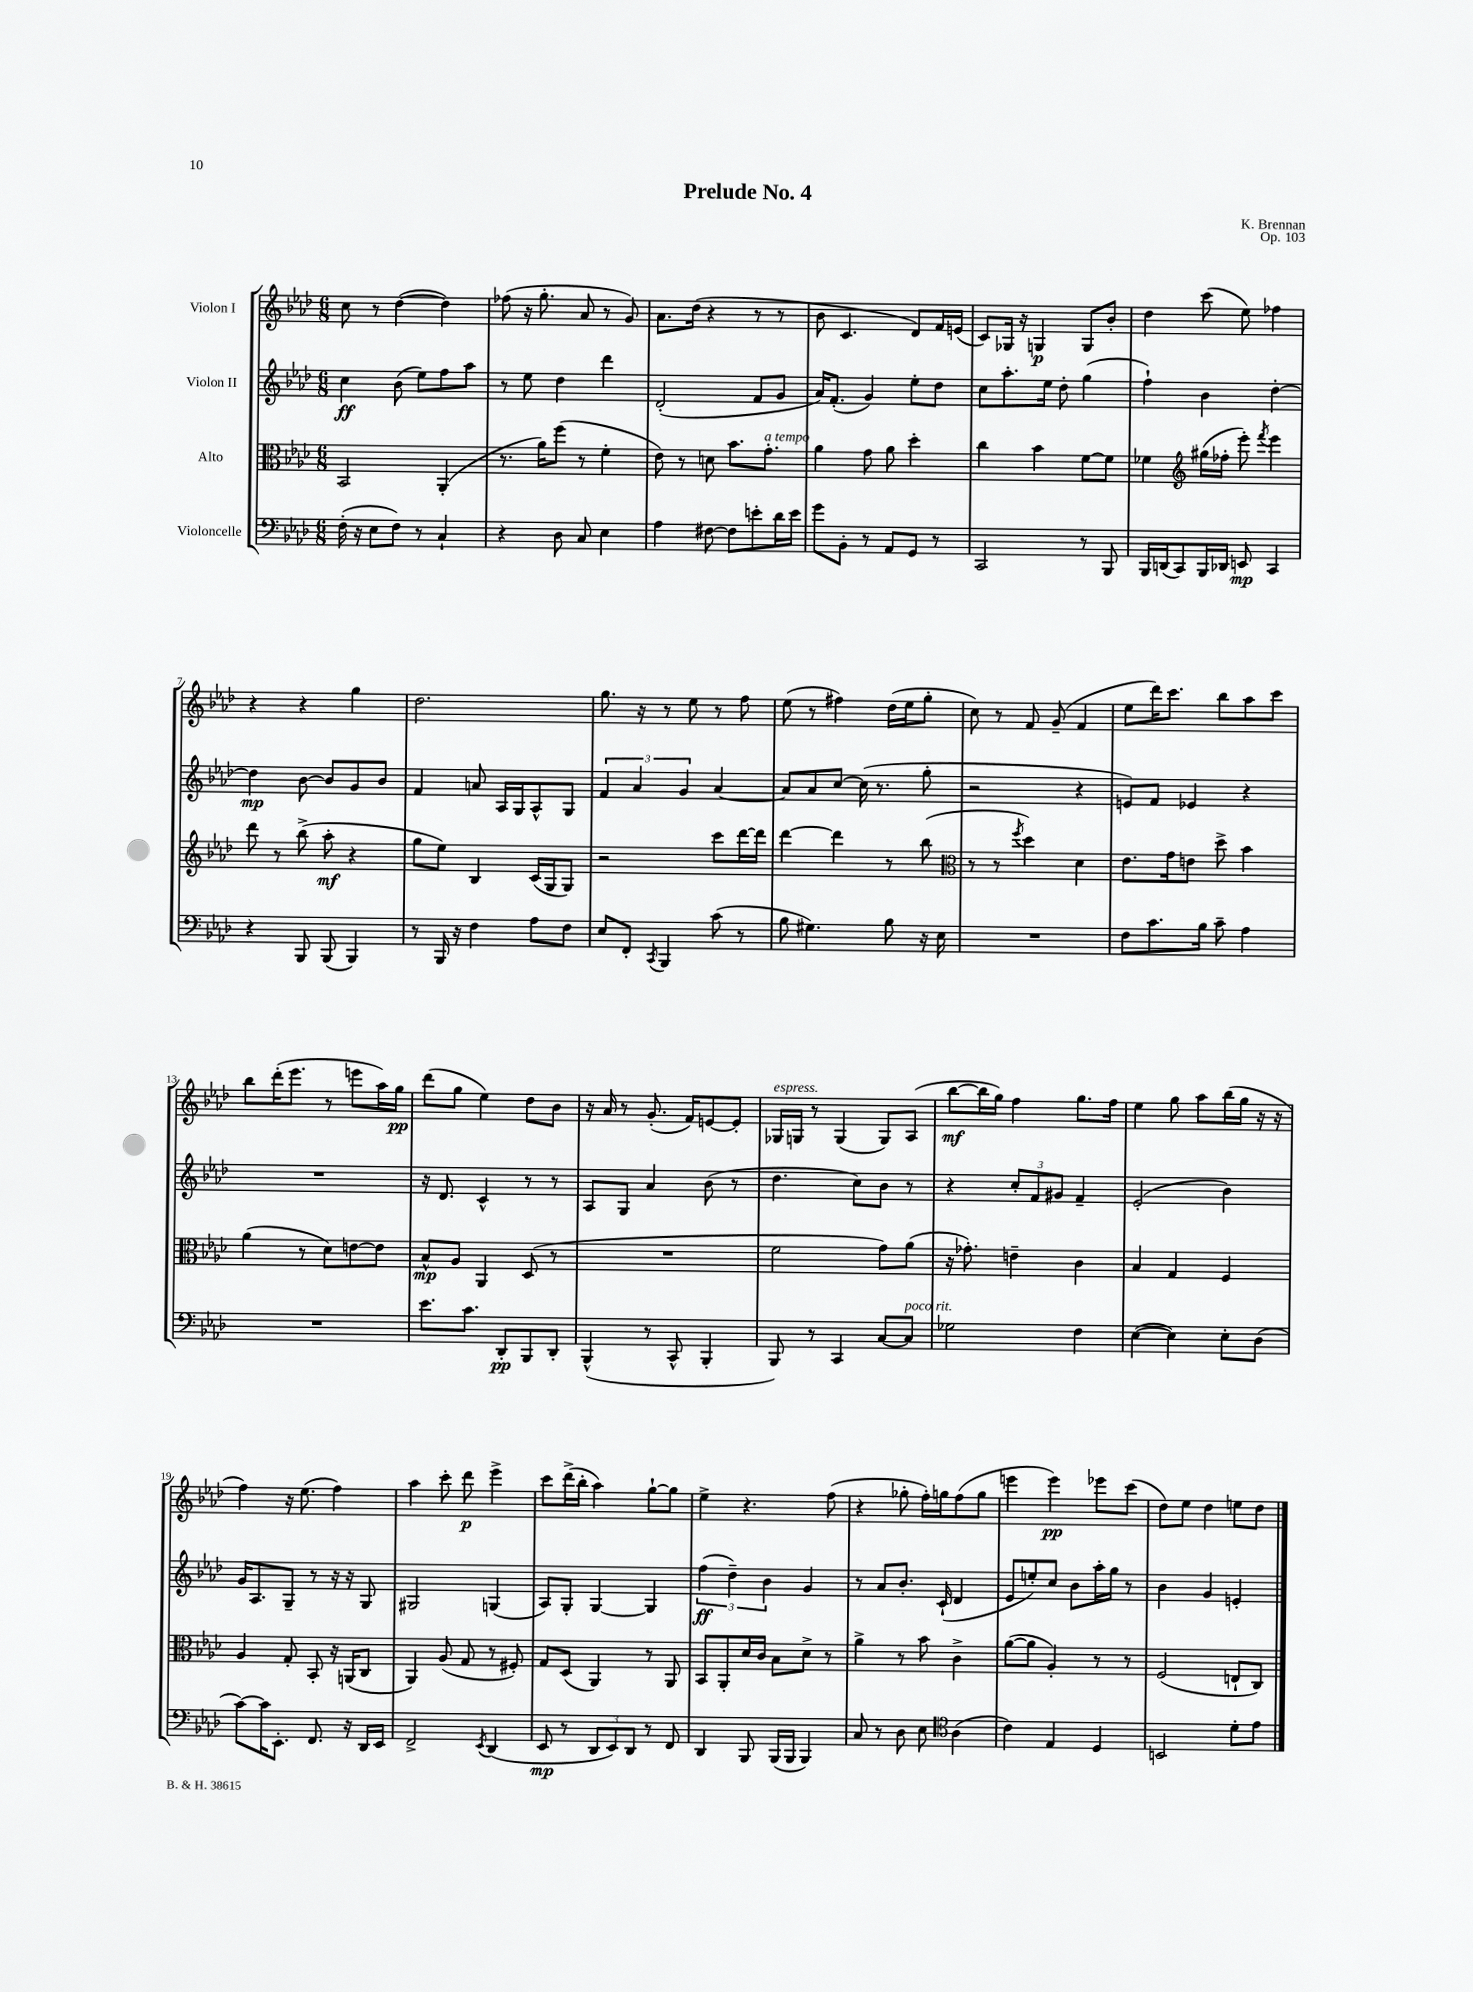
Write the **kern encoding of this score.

**kern	**kern	**kern	**kern
*staff4	*staff3	*staff2	*staff1
*clefF4	*clefC3	*clefG2	*clefG2
*k[b-e-a-d-]	*k[b-e-a-d-]	*k[b-e-a-d-]	*k[b-e-a-d-]
*M6/8	*M6/8	*M6/8	*M6/8
(16F'	2BB-	4cc	8cc
16r	.	.	.
8E-	.	.	8r
8F)	.	(8b-	([4dd-
8r	.	8ee-)	.
4C`	(4AA-'	8ff	4dd-])
.	.	8aa-	.
=	=	=	=
4r	8.r	8r	(8ff-
.	.	8ee-	16r
.	16a-)	.	8.gg'
8D-	(8ff	4dd-	.
8C	8r	.	8a-
4E-	4f'	4ddd-	8r
.	.	.	8g)
=	=	=	=
4A-	8e-)	(2d-'	8.a-
.	8r	.	.
.	.	.	(16dd-
[8F#	8d	.	4r
8F#]	8.b-	.	.
8e'	.	8f	8r
.	8.g'	.	.
16d-	.	8g	8r
16e	.	.	.
=	=	=	=
8g	4a-	16a-)	8b-
.	.	(8.f'	.
8BB-'	.	.	4.c
8r	8g	4g)	.
8AA-	8a-	.	.
8GG	4dd-'	8ee-'	8d-)
8r	.	8dd-	16f
.	.	.	(16e
=	=	=	=
2CC	4cc	8cc	8c)
.	.	8.aa-'	16G-
.	.	.	16r
.	4b-	.	4G
.	.	16ee-	.
.	.	8dd-'	.
8r	[8f	(4gg	8G
8BBB-	8f]	.	8b-'
=	=	=	=
16BBB-	4f-	4ff`)	4dd-
(16DD	.	.	.
8CC)	.	.	.
*	*clefG2	*	*
16BBB-	(16gg#	4b-	(8ccc
16DD-	16ff-'	.	.
8EE	8eee-')	.	8ee-)
.	8qfff	.	.
4CC	4eee-	[4dd-'	4ff-
=	=	=	=
4r	8ddd-	4dd-]	4r
.	8r	.	.
8BBB-	(8bb-^	[8b-	4r
(8BBB-	8aa-'	8b-]	.
4BBB-)	4r	8g	4gg
.	.	8b-	.
=	=	=	=
8r	8gg	4f	2.dd-
16BBB-	8ee-)	.	.
16r	.	.	.
4F	4B-	8a	.
.	.	16A-	.
.	.	16G	.
8A-	(16c	8A-^^	.
.	16G	.	.
8F	8G)	8G	.
=	=	=	=
8E-	2r	6f	8.gg
8FF'	.	.	.
.	.	6a-	.
.	.	.	16r
8qCC	.	.	.
4BBB-	.	.	8r
.	.	6g	.
.	.	.	8ee-
(8c	8ccc	[4a-	8r
8r	[16ddd-	.	8ff
.	16ddd-]	.	.
=	=	=	=
8B-	[4ddd-	8a-]	(8ee-
4.G#)	.	8a-	8r
.	4ddd-]	[8cc	4ff#)
.	.	(16cc]	.
.	.	8.r	.
8B-	8r	.	(16dd-
.	.	.	16ee-
16r	(8bb-	8gg'	8gg'
16E-	.	.	.
=	=	=	=
*	*clefC3	*	*
2.r	8r	2r	8cc)
.	8r	.	8r
.	8qff	.	.
.	4dd-)	.	8f
.	.	.	(8g~
.	4d-	4r	4f
=	=	=	=
8F	8.e-	8e)	8ee-
8.c	.	8f	16ddd-)
.	16g	.	8.ccc
.	8e	4e-	.
16B-	.	.	.
8c~	8dd-^	.	8bb-
4A-	4b-	4r	8aa-
.	.	.	8ccc
=	=	=	=
2.r	(4a-	2.r	8bb-
.	.	.	(16ddd-'
.	.	.	8.eee-
.	8r	.	.
.	8d-)	.	8r
.	[8e	.	8eee
.	8e]	.	16aa-)
.	.	.	16gg
=	=	=	=
8.e-	8B-^^	16r	(8ddd-
.	.	8.d-	.
.	8A-	.	8gg
8.c	.	.	.
.	4AA-	4c^^	4ee-)
8DD-'	.	.	.
8BBB-	(8D-	8r	8dd-
8DD-'	8r	8r	8b-
=	=	=	=
(4BBB-^^	2.r	8A-	16r
.	.	.	16a-
.	.	8G	8r
8r	.	4a-	(8.g'
8CC^^	.	.	.
.	.	.	16f)
4BBB-'	.	(8b-	[8e
.	.	8r	8e']
=	=	=	=
8BBB-)	2f	4.dd-	16G-
.	.	.	16G
8r	.	.	8r
4CC	.	.	(4G
.	.	8cc)	.
[8C	8g)	8b-	8G)
8C]	(8a-	8r	(8A-
=	=	=	=
2G-	16r	4r	[8bb-
.	8.g-')	.	.
.	.	.	16bb-]
.	.	.	16gg)
.	4e~	12cc'	4ff
.	.	12f	.
.	.	12g#	.
4F	4c	4f~	8.gg
.	.	.	16ff
=	=	=	=
([4E-	4B-	(2e-'	4ee-
4E-])	4G	.	8gg
.	.	.	8aa-
8E-'	4F	4b-)	(16bb-
.	.	.	16gg
(8D-	.	.	16r
.	.	.	16r
=	=	=	=
[8c)	4A-	16g	4ff)
.	.	8.A-	.
16c]	.	.	.
8.EE-'	.	.	.
.	8G'	8G~	16r
.	.	.	(8.ee-
8.FF	8BB-'	8r	.
.	16r	16r	4ff)
16r	(16AA	16r	.
16DD-	8C	8G	.
16EE-	.	.	.
=	=	=	=
2FF^	4AA-)	2G#	4aa-
.	(8A-	.	8ccc'
.	8G	.	8ddd-
8qEE-	.	.	.
(4DD-	8r	(4G	4eee-^
.	8F#')	.	.
=	=	=	=
8EE-	8G	8A-)	8ccc
8r	(8D-	8G'	(16ddd-^
.	.	.	16bb-'
12DD-	4AA-)	[4G	4aa-)
12EE-)	.	.	.
12DD-	.	.	.
8r	8r	4G]	[8gg`
8FF	8AA-	.	8gg]
=	=	=	=
4DD-	8BB-	(6ff	4ee-^
.	8AA-'	.	.
.	.	6dd-~)	.
8BBB-	16d-	.	4.r
.	16c	.	.
.	.	6b-	.
(16BBB-	8B-	.	.
16BBB-	.	.	.
4BBB-)	8d-^	4g	.
.	8r	.	(8ff
=	=	=	=
8C	4a-^	8r	4r
8r	.	8a-	.
8D-	8r	8.b-'	8gg-'
8E-	8b-	.	16ff')
.	.	(16c`	16gg
*clefC4	*	*	*
(4A-	4c^	4d-	(8ff
.	.	.	8gg
=	=	=	=
4c)	([8a-	8e-	4eee
.	8a-]	8ee')	.
4E-	4A-')	8cc	4eee)
.	.	8b-	.
4D-	8r	16aa-'	8eee-
.	.	16gg	.
.	8r	8r	(8ccc
=	=	=	=
2BB	(2F	4b-	8dd-)
.	.	.	8ee-
.	.	4g	4dd-
8d-'	8E`	4e'	8ee
8e-	8C)	.	8dd-
==	==	==	==
*-	*-	*-	*-
